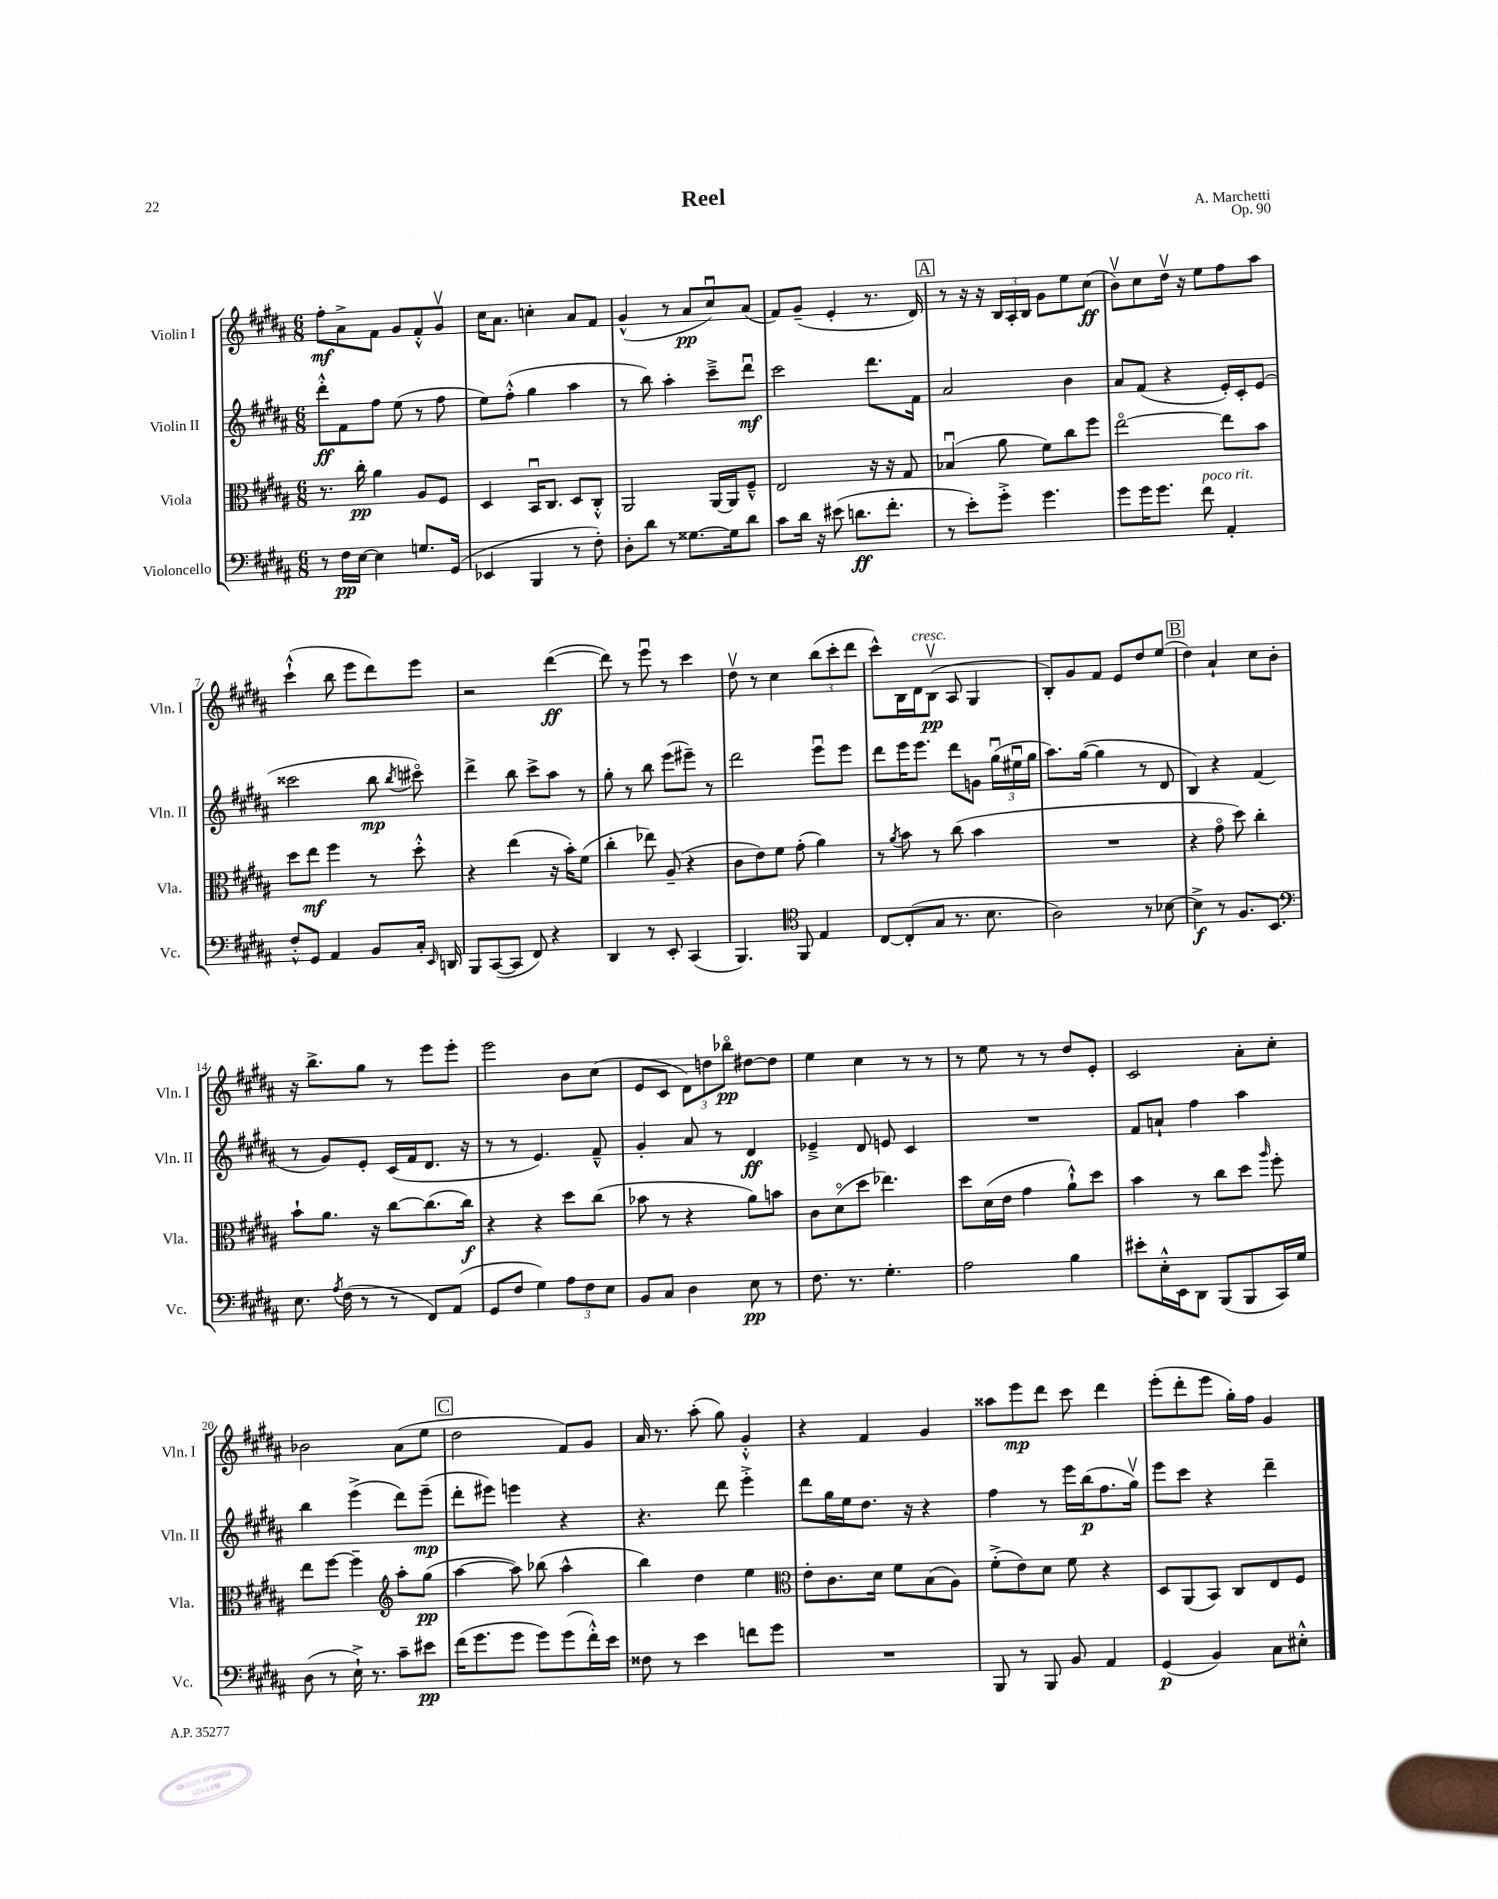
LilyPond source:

\header { title = "Reel" composer = "A. Marchetti" opus = "Op. 90" }
<<
\new StaffGroup <<
\new Staff = "s0" \with { instrumentName = "Violin I" shortInstrumentName = "Vln. I" } {
    \clef treble \key b \major \numericTimeSignature \time 6/8
    \autoBeamOff fis''8[-.\mf ais'8-> fis'8] gis'8[ fis'8-.-^ gis'8]\upbow |
    cis''16[ ais'8.] c''4-. ais'8[ fis'8] |
    gis'4-^( r8 ais'8[\pp cis''8\downbow) ais'8]( |
    fis'8[) gis'8]--( e'4-. r8. dis'16) |
    \mark \markup { \box "A" } r8 r16 r16 \tuplet 3/2 { b16[ ais16-. b16] } gis'8[ e''8 cis''8]\ff( |
    b'8[\upbow) cis''8 dis''16]\upbow r16 e''8[ fis''8 ais''8] |
    cis'''4-!-^( b''8 e'''8[ dis'''8) e'''8] |
    r2 dis'''4~\ff( |
    dis'''8) r8 e'''8\downbow r8 cis'''4 |
    dis''8\upbow r8 cis''4 \tuplet 3/2 { b''8[( cis'''8-. dis'''8] } |
    cis'''8[-^) b16 dis'16^\markup { \italic "cresc." } b8]\upbow\pp( ais8 gis4 |
    b8[-.) gis'8 fis'8] e'8[ dis''8 e''8]( |
    \mark \markup { \box "B" } dis''4) ais'4-! cis''8[ b'8]-. |
    r16 b''8.[-> gis''8] r8 e'''8[ e'''8]-. |
    e'''2 b'8[ cis''8]( |
    e'8[ cis'8] \tuplet 3/2 { dis'8[) d''8 bes''8]\flageolet\pp } dis''8[~ dis''8] |
    e''4 cis''4 r8 r8 |
    r8 e''8 r8 r8 dis''8[ e'8]-. |
    cis'2 ais'8[-. cis''8]-. |
    bes'2 ais'8[( e''8] |
    \mark \markup { \box "C" } dis''2 fis'8[) gis'8] |
    ais'16 r8. ais''8-.( gis''8) gis'4-.-^ |
    r4 fis'4 gis'4 |
    aisis''8[ e'''8\mp dis'''8] cis'''8 dis'''4 |
    e'''8[-.( dis'''8-. e'''8] gis''16[-.) fis''16] gis'4 \bar "|." |
}
\new Staff = "s1" \with { instrumentName = "Violin II" shortInstrumentName = "Vln. II" } {
    \clef treble \key b \major \numericTimeSignature \time 6/8
    \autoBeamOff dis'''8[-.-^\ff fis'8 fis''8] e''8( r8 fis''8 |
    e''8[) fis''8]-.-^( gis''4 ais''4 |
    r8 b''8) ais''4-. cis'''8[---> dis'''8]\downbow\mf |
    cis'''2 dis'''8.[ fis'16] |
    \mark \markup { \box "A" } ais'2 b'4 |
    ais'8[ fis'8]( r4 e'16[-.) cis'16-. e'8]( |
    cisis'''2 b''8\mp \acciaccatura { b''8 } cis'''8\flageolet) |
    dis'''4-> b''8 cis'''8[-> ais''8] r8 |
    gis''8-. r8 b''8 e'''8[( eis'''8]--) r8 |
    dis'''2 e'''8[\downbow e'''8] |
    dis'''8[ e'''16 e'''8.] dis'''8[ g'8] \tuplet 3/2 { gis''16[\downbow( eis''16\downbow gis''16] } |
    ais''8.[) gis''16]~( gis''4 r8 dis'8 |
    \mark \markup { \box "B" } b4) r4 fis'4( |
    r8 gis'8[) e'8]-. cis'16[( fis'16 dis'8.] r16 |
    r8 r8 e'4.) fis'8---^ |
    gis'4-. ais'8 r8 dis'4\ff |
    ees'4---> dis'8 e'8 cis'4 |
    R2. |
    fis'8[ a'8]-! fis''4 ais''4 |
    b''4 e'''4->( dis'''8[) e'''8]--\mp( |
    \mark \markup { \box "C" } dis'''8[-. eis'''8]) e'''4 r4 |
    r4. dis'''8 e'''4-.-> |
    dis'''8[ gis''16 e''16 dis''8.] r16 r4 |
    fis''4 r8 e'''16[ b''16\p( fis''8. gis''16]\upbow) |
    e'''8[ cis'''8] r4 dis'''4-- \bar "|." |
}
\new Staff = "s2" \with { instrumentName = "Viola" shortInstrumentName = "Vla." } {
    \clef alto \key b \major \numericTimeSignature \time 6/8
    \autoBeamOff r8. cis''16-.\pp ais'4 ais8[ fis8] |
    dis4 b,16[\downbow cis8.] dis8[ cis8]-.-^ |
    ais,2 ais,16[~ ais,16 fis8]---^ |
    e2 r16 r16 gis8 |
    \mark \markup { \box "A" } bes4\downbow( ais'8 fis'8[) cis''8 fis''8] |
    e''2~\flageolet e''8[ b'8] |
    dis''8[ e''8]\mf fis''4 r8 dis''8-.-^ |
    r4 e''4( r16 b'16[-.) fis'8]( |
    cis''4-. ees''8) ais8--( r4 |
    cis'8[ e'8) fis'8] gis'8-.( ais'4) |
    r8 \acciaccatura { ais'8 } b'8 r8 cis''8( b'4 |
    R2. |
    \mark \markup { \box "B" } r4 gis'8\flageolet dis''8) cis''4-. |
    b'8[-! ais'8.] r16 cis''8[~ cis''8.( cis''16]\f) |
    r4 r4 dis''8[ cis''8]( |
    bes'8 r8 r4 ais'8[) b'8] |
    cis'8[ dis'8\flageolet( dis''8] ees''4.) |
    dis''8[ dis'16( e'16] gis'4 ais'8[-!-^) dis''8] |
    b'4 r8 cis''8[ dis''8] \grace { ais''16 } fis''8-. |
    e''8[ fis''8]~ fis''4-- \clef treble ais''8[-. gis''8]\pp( |
    \mark \markup { \box "C" } ais''4~ ais''8) bes''8( ais''4-^ |
    b''4) dis''4 e''4 |
    \clef alto e'8[-. cis'8. dis'16] fis'8[ b8( ais8]) |
    fis'8[-.->( e'8) dis'8] fis'8 r4 |
    dis8[ ais,8( b,8]) cis8[ e8 fis8] \bar "|." |
}
\new Staff = "s3" \with { instrumentName = "Violoncello" shortInstrumentName = "Vc." } {
    \clef bass \key b \major \numericTimeSignature \time 6/8
    \autoBeamOff r8 fis16[\pp e16]~ e4 g8.[ gis,16]( |
    ees,4 b,,4 r8 fis8-.) |
    dis8[-. dis'8] r8 gisis8.[~ gisis16 dis'8] |
    cis'8[ dis'16] r16 eis'8( d'8.[\ff fis'8.]-. |
    \mark \markup { \box "A" } r8 e'8[-.) gis'8]-.-> gis'4. |
    gis'8[ gis'16 gis'8.] fis'8^\markup { \italic "poco rit." } ais,4-. |
    fis8[-.-^ gis,8] ais,4 b,8[ cis16]-. \grace { e,16 } d,16 |
    b,,8[ cis,8~( cis,8] fis,8) r4 |
    dis,4 r8 e,8-. cis,4( |
    b,,4.) \clef tenor fis,8 e4 |
    cis8[~ cis8-.( gis8] r8. b8. |
    ais2) r8 bes8~ |
    \mark \markup { \box "B" } bes4->\f r8 fis8.[ b,8.] |
    \clef bass e8. \acciaccatura { ais8 } fis16( r8 r8 fis,8[) ais,8]( |
    gis,8[ fis8] gis4) \tuplet 3/2 { ais8[ fis8 e8] } |
    b,8[ cis8] dis4 e8\pp r8 |
    fis8. r8. gis4.-. |
    ais2 b4 |
    eis'8[-. e16-.-^ e,16 dis,8] b,,8[( b,,8 cis,16) gis16] |
    dis8( r8 e16-!->) r8. cis'8[-- eis'8]\pp |
    \mark \markup { \box "C" } fis'16[( gis'8. gis'8] gis'8[) gis'8( fis'16-.-^) e'16] |
    fisis8 r8 e'4 f'8[ gis'8] |
    R2. |
    b,,8 r8 b,,8 b,8 ais,4 |
    gis,4\p( b,4) cis8[ eis8]-.-^ \bar "|." |
}
>>
>>
